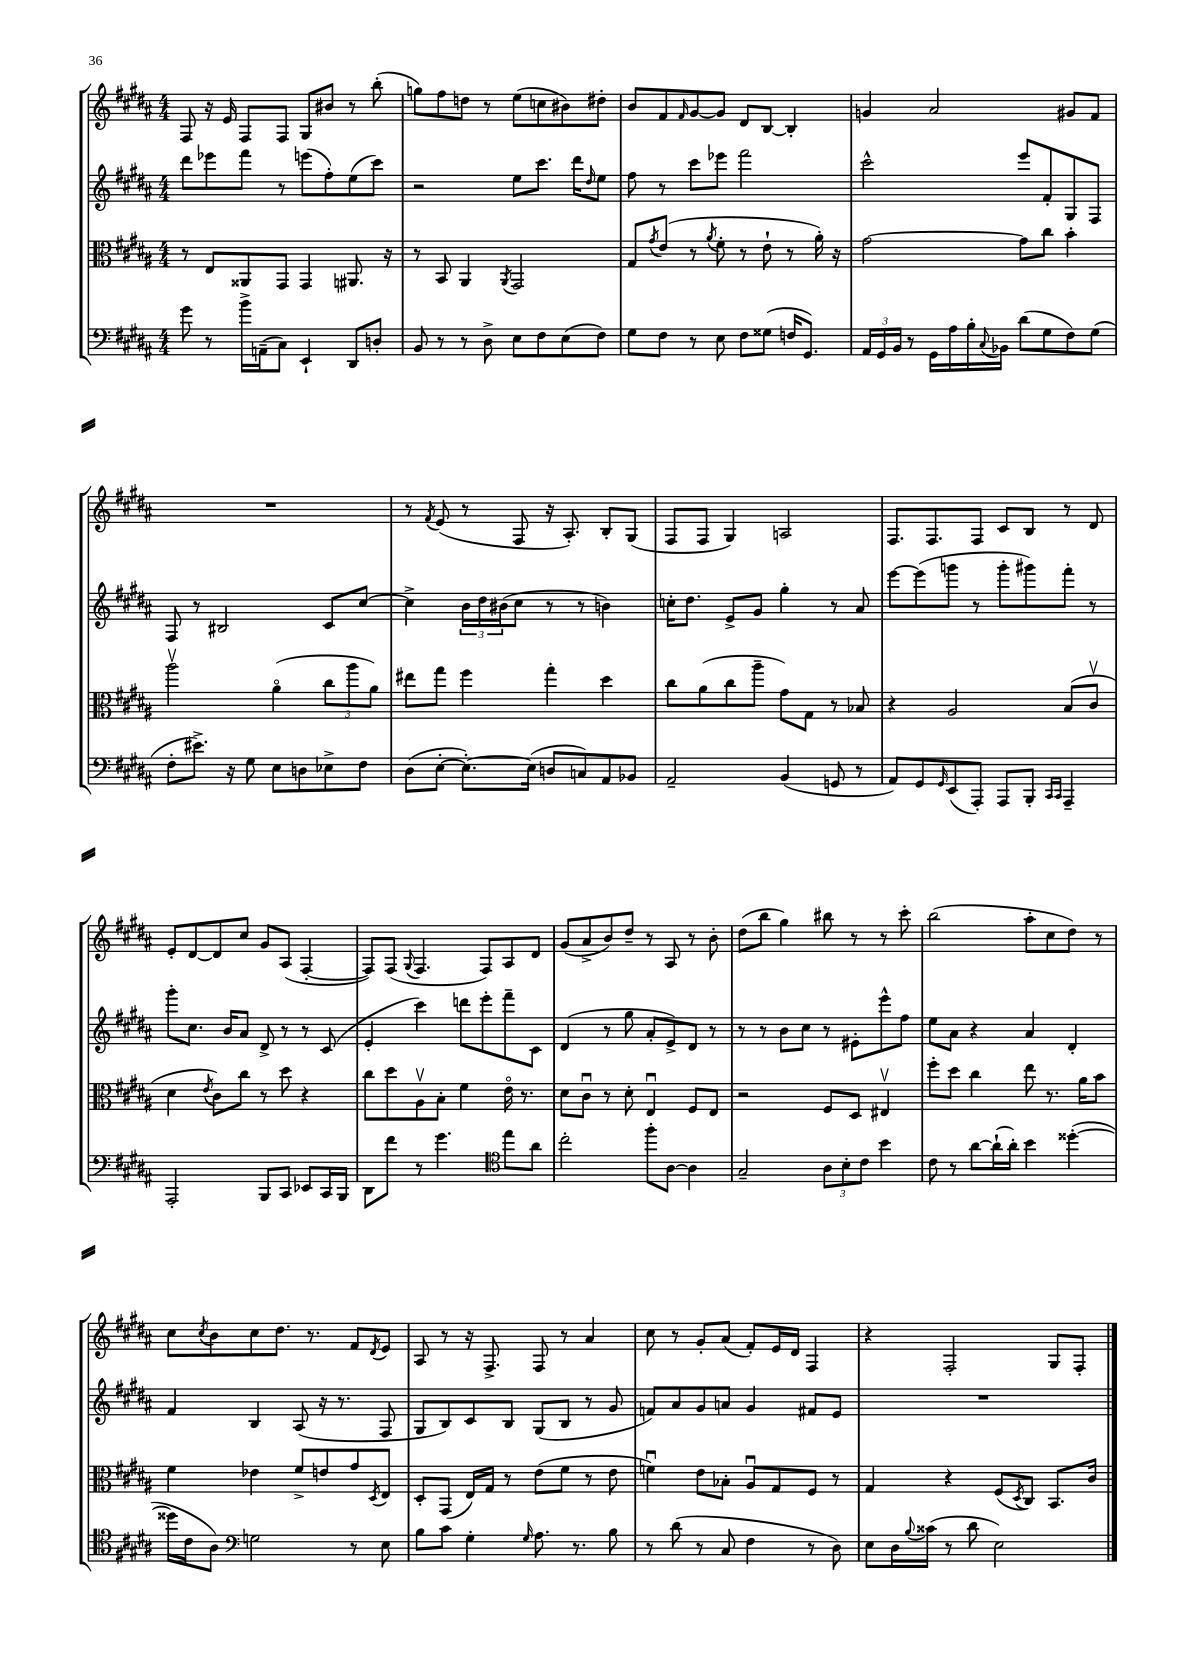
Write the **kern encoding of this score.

**kern	**kern	**kern	**kern
*staff4	*staff3	*staff2	*staff1
*clefF4	*clefC3	*clefG2	*clefG2
*k[f#c#g#d#a#]	*k[f#c#g#d#a#]	*k[f#c#g#d#a#]	*k[f#c#g#d#a#]
*M4/4	*M4/4	*M4/4	*M4/4
8g#	8r	8ddd#	8F#
8r	8E	8eee-	16r
.	.	.	16e
16b^	8AA##	8fff#	8F#
(16AA~	.	.	.
8C#)	8GG#	8r	8F#
4EE`	4GG#	(8eee	8G#
.	.	8ff#')	8b#
8DD#	8.AA#	(8ee	8r
8D'	.	8ccc#)	(8bb'
.	16r	.	.
=	=	=	=
8BB	8r	2r	8gg)
8r	8BB	.	8ff#
8r	4AA#	.	8dd
8D#^	.	.	8r
.	8qAA#	.	.
8E	2GG#	8ee	(8ee
8F#	.	8.ccc#	8cc
(8E	.	.	8b#)
.	.	16ddd#	.
.	.	16qqdd#	.
8F#)	.	8ee	8dd#'
=	=	=	=
8G#	8G#	8ff#	8b
.	8qg#	.	.
8F#	(8e	8r	8f#
.	.	.	16qqf#
8r	8r	8ccc#	[8g#
.	8qa#	.	.
8E	8f#'	8eee-	8g#]
8F#	8r	2fff#	8d#
(8G##	8e`	.	[8B
16F	8r	.	4B']
8.GG#)	.	.	.
.	16a#')	.	.
.	16r	.	.
=	=	=	=
24AA#	[2g#	2ccc#^^	4g
24GG#	.	.	.
24BB	.	.	.
8r	.	.	.
16GG#	.	.	2a#
16A#	.	.	.
16B'	.	.	.
8qqC#	.	.	.
16BB-	.	.	.
(8d#	8g#]	8eee	.
8G#	8cc#	8f#'	.
8F#)	4b'	8G#	8g#
(8G#	.	8F#	8f#
=	=	=	=
8F#'	2aa#v	8F#	1r
8.e#^)	.	8r	.
.	.	2B#	.
16r	.	.	.
8G#	.	.	.
8E	(4a#o	.	.
8D	.	.	.
8E-^	12cc#	8c#	.
.	12aa#	.	.
8F#	.	[8cc#	.
.	12a#)	.	.
=	=	=	=
(8D#	8ee#	4cc#^]	8r
.	.	.	8qf#
[8E'	8gg#	.	(8e
8.E'_)	4ff#	24b	8r
.	.	24dd#	.
.	.	(24b#	.
.	.	8cc#	8F#
(16E]	.	.	.
8D	4gg#'	8r	16r
.	.	.	8.A#')
8C)	.	8r	.
8AA#	4dd#	4b)	8B'
8BB-	.	.	(8G#
=	=	=	=
2AA#~	8cc#	16cc'	8F#
.	.	8.dd#	.
.	(8a#	.	8F#
.	8cc#	8e^	4G#)
.	8aa#~	8g#	.
(4BB	8g#)	4gg#'	2A
.	8G#	.	.
8GG	8r	8r	.
8r	8B-	8a#	.
=	=	=	=
8AA#)	4r	[8eee	8.F#
8GG#	.	(8eee]	.
.	.	.	8.F#
16qqGG#	.	.	.
(8EE	2A#	8ggg	.
8AAA#')	.	8r	8F#
8AAA#	.	8ggg'	8c#
8BBB'	.	8ggg#)	8B
16qqCC#	.	.	.
16qqCC#	.	.	.
4AAA#~	(8B	8fff#'	8r
.	8c#v	8r	8d#
=	=	=	=
2AAA#'	4d#	8ggg#'	8e'
.	.	8.cc#	[8d#
.	8qe	.	.
.	8c#)	.	8d#]
.	.	16b	.
.	8cc#	8a#	8cc#
8BBB	8r	8d#^	8g#
8CC#	8dd#	8r	(8A#
8EE-	4r	8r	[4F#'
16CC#	.	(8c#	.
16BBB	.	.	.
=	=	=	=
8DD#	8cc#	4e'	8F#])
8f#	8dd#	.	(8F#
.	.	.	8qqG#
8r	8A#v	4ccc#)	4.F#
4.g#	8B'	.	.
.	4f#	8ddd	.
.	.	8eee'	8F#)
*clefC4	*	*	*
8ee	16eo	8fff#~	8A#
.	8.r	.	.
8a#	.	8c#	8d#
=	=	=	=
2cc#'	8d#	(4d#	(8g#
.	8c#u	.	8a#^
.	8r	8r	8b)
.	8d#'	8gg#	8dd#~
8ff#'	4Eu	8a#'	8r
[8A#	.	8e^)	8A#
4A#]	8F#	8d#	8r
.	8E	8r	8b'
=	=	=	=
2G#~	2r	8r	(8dd#
.	.	8r	8bb
.	.	8b	4gg#)
.	.	8cc#	.
12A#	8F#	8r	8bb#
12B'	.	.	.
.	8D#	8e#'	8r
12c#	.	.	.
4b	4E#v	8eee^^	8r
.	.	8ff#	8ccc#'
=	=	=	=
8c#	8ff#'	8ee	(2bb
8r	8dd#	8a#	.
[8a#	4cc#	4r	.
(16a#`]	.	.	.
16a#')	.	.	.
4b	8ee	4a#	8aa#'
.	8.r	.	8cc#
([4dd##'	.	4d#'	8dd#)
.	16a#	.	.
.	8b	.	8r
=	=	=	=
16dd##]	4f#	4f#	8cc#
16c#	.	.	.
.	.	.	8qcc#
8A#)	.	.	8b
*clefF4	*	*	*
2G	4e-	4B	8cc#
.	.	.	8.dd#
.	8f#^	(8A#	.
.	.	.	8.r
.	8e	16r	.
.	.	8.r	.
8r	8g#	.	8f#
.	8qD#	.	8qd#
8E	8E	8F#	8e
=	=	=	=
8B	8D#'	8G#	8A#
8c#	(8GG#	8B)	8r
4G#'	16E)	8c#	16r
.	16G#	.	8.F#^
.	8r	8B	.
16qqG#	.	.	.
8.A#	(8e	(8G#	8F#
.	8f#	8B	8r
8.r	.	.	.
.	8r	8r	4a#
8B	8e	8g#	.
=	=	=	=
8r	4fu)	8f)	8cc#
(8d#	.	8a#	8r
8r	8e	8g#	8g#'
8C#	8B-'	8a	(8a#
4F#	8A#u	4g#	8f#')
.	8G#	.	16e
.	.	.	16d#
8r	8F#	8f#	4F#
8D#)	8r	8e	.
=	=	=	=
8E	4G#	1r	4r
16D#	.	.	.
8qqB	.	.	.
(16c##	.	.	.
8r	4r	.	2F#'
8d#	.	.	.
2E)	(8F#	.	.
.	8qD#	.	.
.	8C#)	.	.
.	8.BB	.	8G#
.	.	.	8F#'
.	16c#	.	.
==	==	==	==
*-	*-	*-	*-
